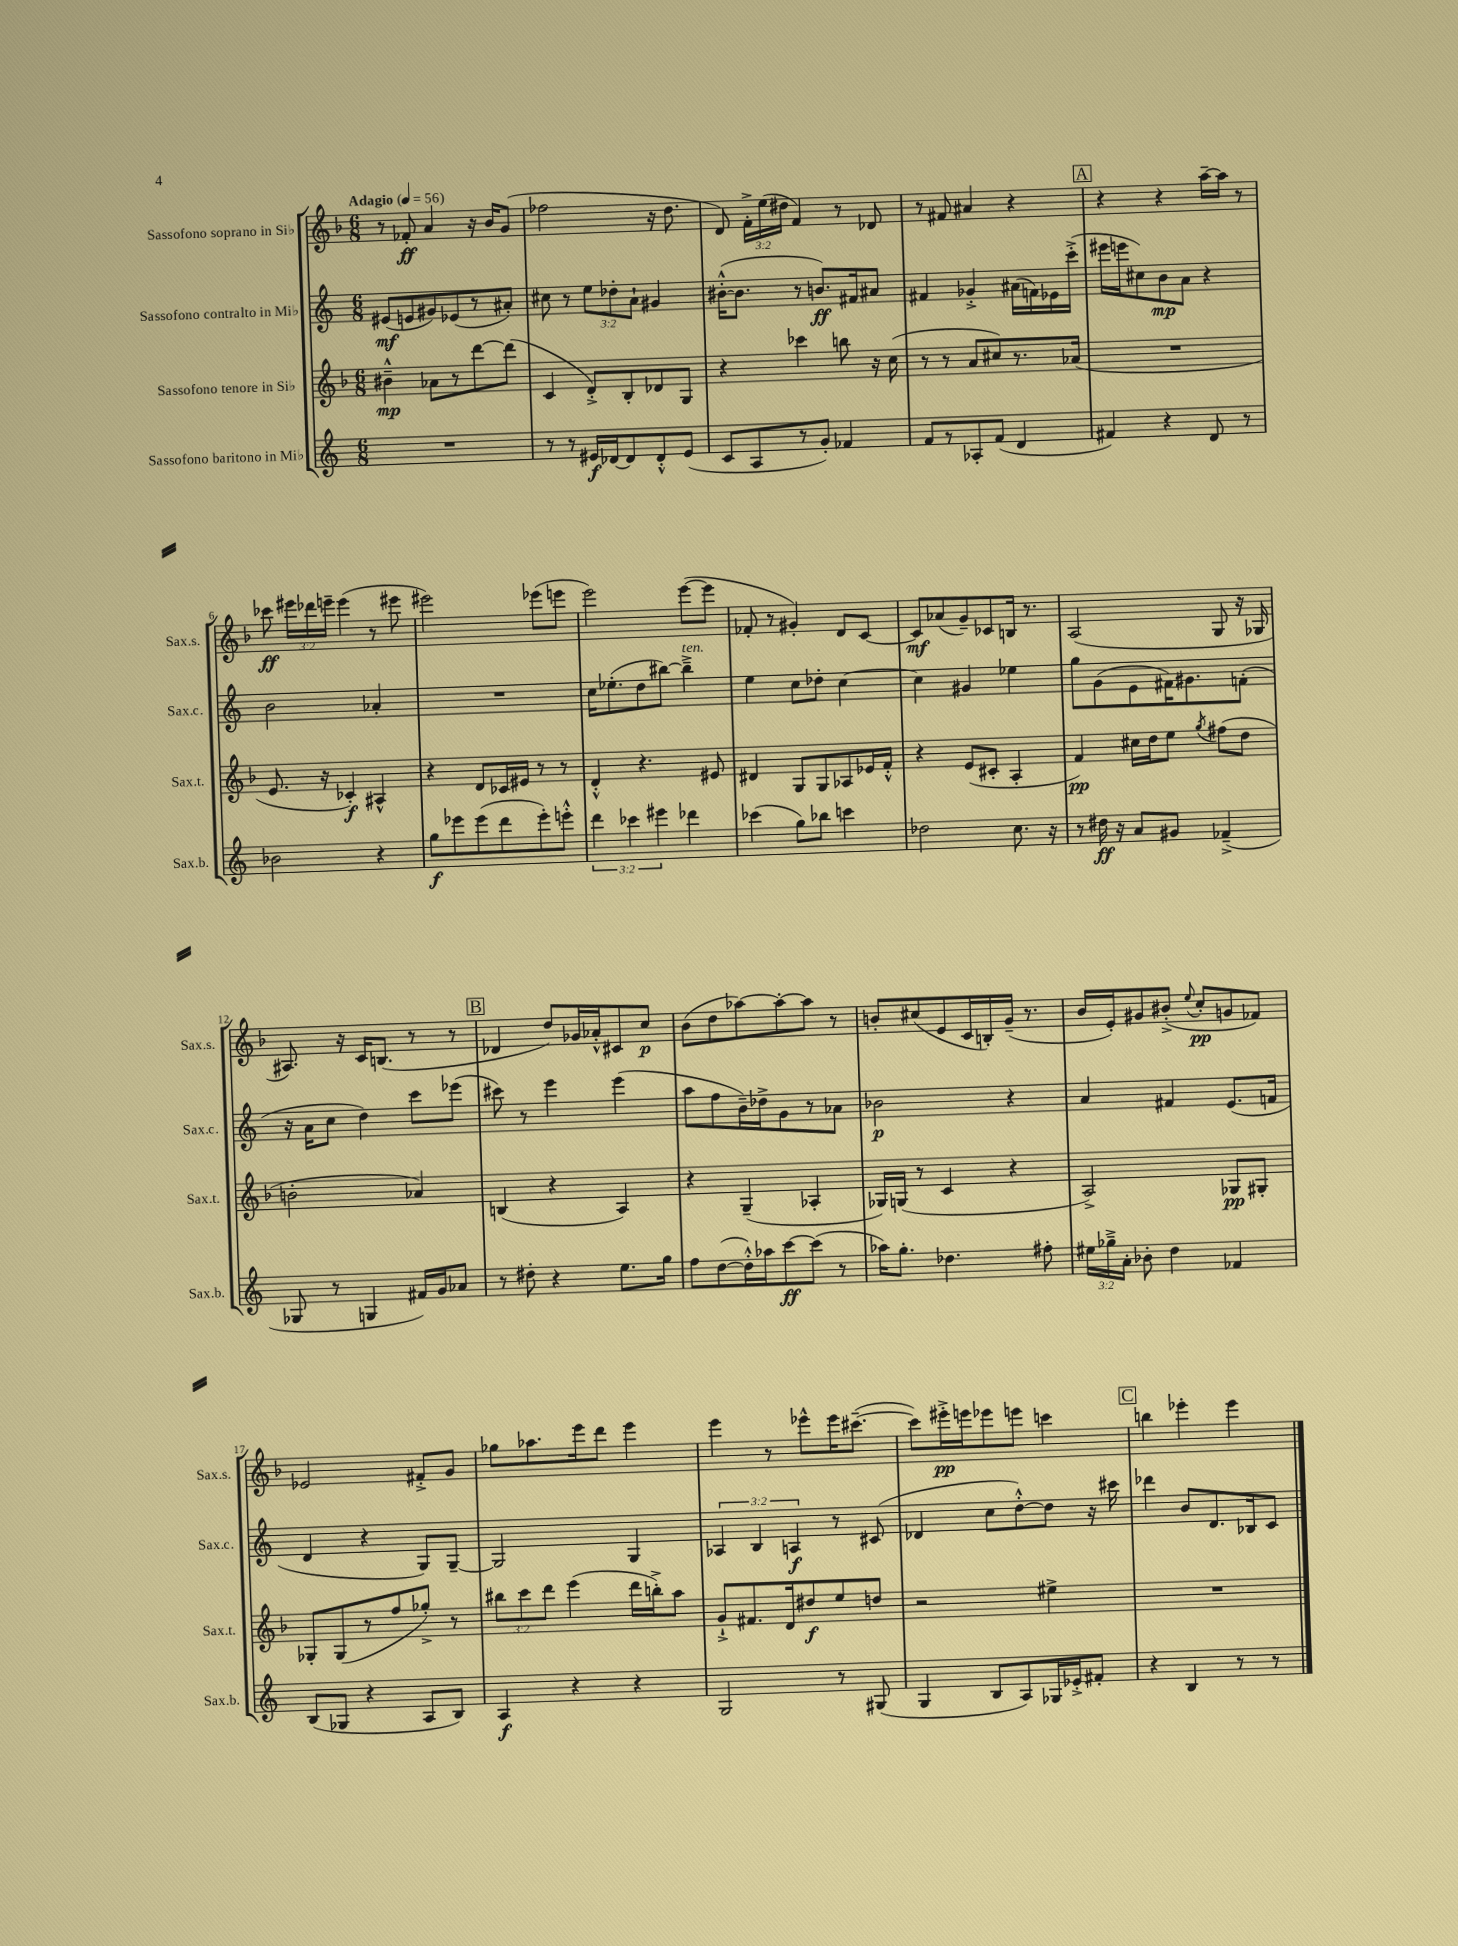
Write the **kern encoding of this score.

**kern	**kern	**kern	**kern
*staff4	*staff3	*staff2	*staff1
*clefG2	*clefG2	*clefG2	*clefG2
*k[]	*k[b-]	*k[]	*k[b-]
*M6/8	*M6/8	*M6/8	*M6/8
*MM56	*MM56	*MM56	*MM56
2.r	4b#~^^	(8e#	8r
.	.	8e	8f-'
.	8a-	8g#)	4a
.	8r	(8e-	.
.	[8ddd	8r	16r
.	.	.	16b-
.	(8ddd]	8a#')	(8g
=	=	=	=
8r	4c	8cc#	2ff-
8r	.	8r	.
16e#	8d'^)	12ee	.
[16d-	.	.	.
.	.	12dd-'	.
8d-]	8B-'	.	.
.	.	12a`	.
8d-'^^	8d-	4g#	16r
.	.	.	8.dd
(8e#	8G	.	.
=	=	=	=
8c	4r	([16b#'^^	8d)
.	.	8.b#]	.
8A	.	.	24f'^
.	.	.	(24ee
.	.	.	24dd#
8r	4ccc-	8r	4f)
8g')	.	8.b)	.
4f-	8bb	.	8r
.	.	16f#	.
.	16r	8a#	8d-
.	(16cc	.	.
=	=	=	=
8f	8r	4f#	8r
8r	8r	.	8f#
8A-'	8a	4g-'^	4a#
(8f	8cc#)	.	.
4d	8.r	(16a#	4r
.	.	16f)	.
.	.	16e-	.
.	(16a-	(16ccc'^	.
=	=	=	=
4f#)	2.r	16eee#	4r
.	.	16eee	.
.	.	8cc#)	.
4r	.	8b	4r
.	.	8a	.
8d	.	4r	[16aa~
.	.	.	16aa]
8r	.	.	8r
=	=	=	=
2b-	8.e	2b	8ccc-
.	.	.	24eee#
.	.	.	24ddd-
.	16r	.	.
.	.	.	24eee~
.	4c-')	.	(4eee
4r	4A#^^	4a-'	8r
.	.	.	8eee#
=	=	=	=
8gg	4r	2.r	2eee#)
8eee-	.	.	.
(8eee-	8d	.	.
8ddd	16c-	.	.
.	16e#	.	.
8eee-')	8r	.	(8eee-
8eee'^^	8r	.	8eee
=	=	=	=
6ddd	4d'^^	16cc	2eee)
.	.	(8.ee-'	.
6ccc-	.	.	.
.	4.r	8dd	.
6eee#	.	.	.
.	.	[8bb#)	.
4ddd-	.	4bb#~^]	([8eee
.	8e#	.	8eee]
=	=	=	=
(4ccc-	4d#	4ee	8f-'
.	.	.	8r
8gg)	8G	8cc	4g#')
8bb-	8G	8dd-'	.
4ccc	8A-	[4cc	8d
.	16e-	.	[8c
.	16f'^^	.	.
=	=	=	=
2dd-	4r	4cc]	8c]
.	.	.	(8a-
.	(8e	4g#	8g~)
.	8c#'	.	8c-
8.cc	4A'	4ee-	16B
.	.	.	8.r
16r	.	.	.
=	=	=	=
8r	4f)	8gg	(2A
16dd#	.	(8g	.
16r	.	.	.
8a	16cc#	8e	.
.	16dd	.	.
8g#	8ee	16f#)	.
.	.	8.g#	.
.	8qgg	.	.
(4f-~^	(8ff#	.	8G
.	8dd	(8f'	16r
.	.	.	16G-
=	=	=	=
8G-	2b'	16r	8.A#)
.	.	16a	.
8r	.	8cc	.
.	.	.	16r
4G	.	4dd)	16c
.	.	.	(8.B
16f#)	4a-)	8ccc	8r
16g	.	.	.
8a-	.	(8eee-	8r
=	=	=	=
8r	(4B	8ccc#)	4d-
8dd#'	.	8r	.
4r	4r	4eee	8dd)
.	.	.	16g-
.	.	.	16a-'^^
8.ee	4A)	(4eee	8c#
.	.	.	8cc
16gg	.	.	.
=	=	=	=
8ff	4r	8aa	(8b-
([8dd	.	8ff	8dd
16dd'^^])	(4G~	16b~)	[8aa-)
16aa-	.	16dd-^	.
[8ccc	.	8g	8aa-'_
(8ccc]	4A-'	8r	8aa-]
8r	.	8a-	8r
=	=	=	=
16aa-)	16G-)	2b-	8b'
8.gg'	(16G	.	.
.	8r	.	(8cc#
4.dd-	4c	.	8e
.	.	.	16c
.	.	.	16B')
.	4r	4r	(16g~
.	.	.	8.r
8ff#'	.	.	.
=	=	=	=
24ee#	2A^)	4a	16b-
24gg-~^	.	.	.
.	.	.	16e')
24a'	.	.	.
8b-'	.	.	8g#
4dd	.	4f#	(8b#'^
.	.	.	8qqee
.	.	.	8cc'
4f-	8G-	(8.e	8g
.	8G#'	.	8f-)
.	.	16f	.
=	=	=	=
(8B	8G-'	4d	2e-
8G-	(8G-	.	.
4r	8r	4r	.
.	8ff	.	.
8A	8gg-'^)	8G)	8f#'^
8B)	8r	[8G~	8g
=	=	=	=
4A	12bb#	2G]	8gg-
.	12ccc	.	.
.	.	.	8.aa-
.	12ddd	.	.
4r	(4eee	.	.
.	.	.	16eee
.	.	.	8ddd
4r	16ddd	4G	4eee
.	16bb'^)	.	.
.	8aa	.	.
=	=	=	=
2G	8g`^	6A-	4eee
.	8.f#	.	.
.	.	6B	.
.	.	.	8r
.	16d	.	.
.	.	6A	.
.	8dd#	.	8eee-^^
8r	8ee	8r	16eee-
.	.	.	([8.ccc#~
(8G#	8dd	(8c#	.
=	=	=	=
4G	2r	4d-	8ccc#])
.	.	.	16eee#'^
.	.	.	16eee
8B	.	8cc	8eee-
8A)	.	[8dd'^^)	8eee
16G-	4ee#^	8dd]	4ccc
16e-'^	.	.	.
8f#'	.	16r	.
.	.	16ccc#	.
=	=	=	=
4r	2.r	4ddd-	4bb
4B	.	8b	4eee-'
.	.	8.d	.
8r	.	.	4eee-
.	.	16B-	.
8r	.	8c	.
==	==	==	==
*-	*-	*-	*-
